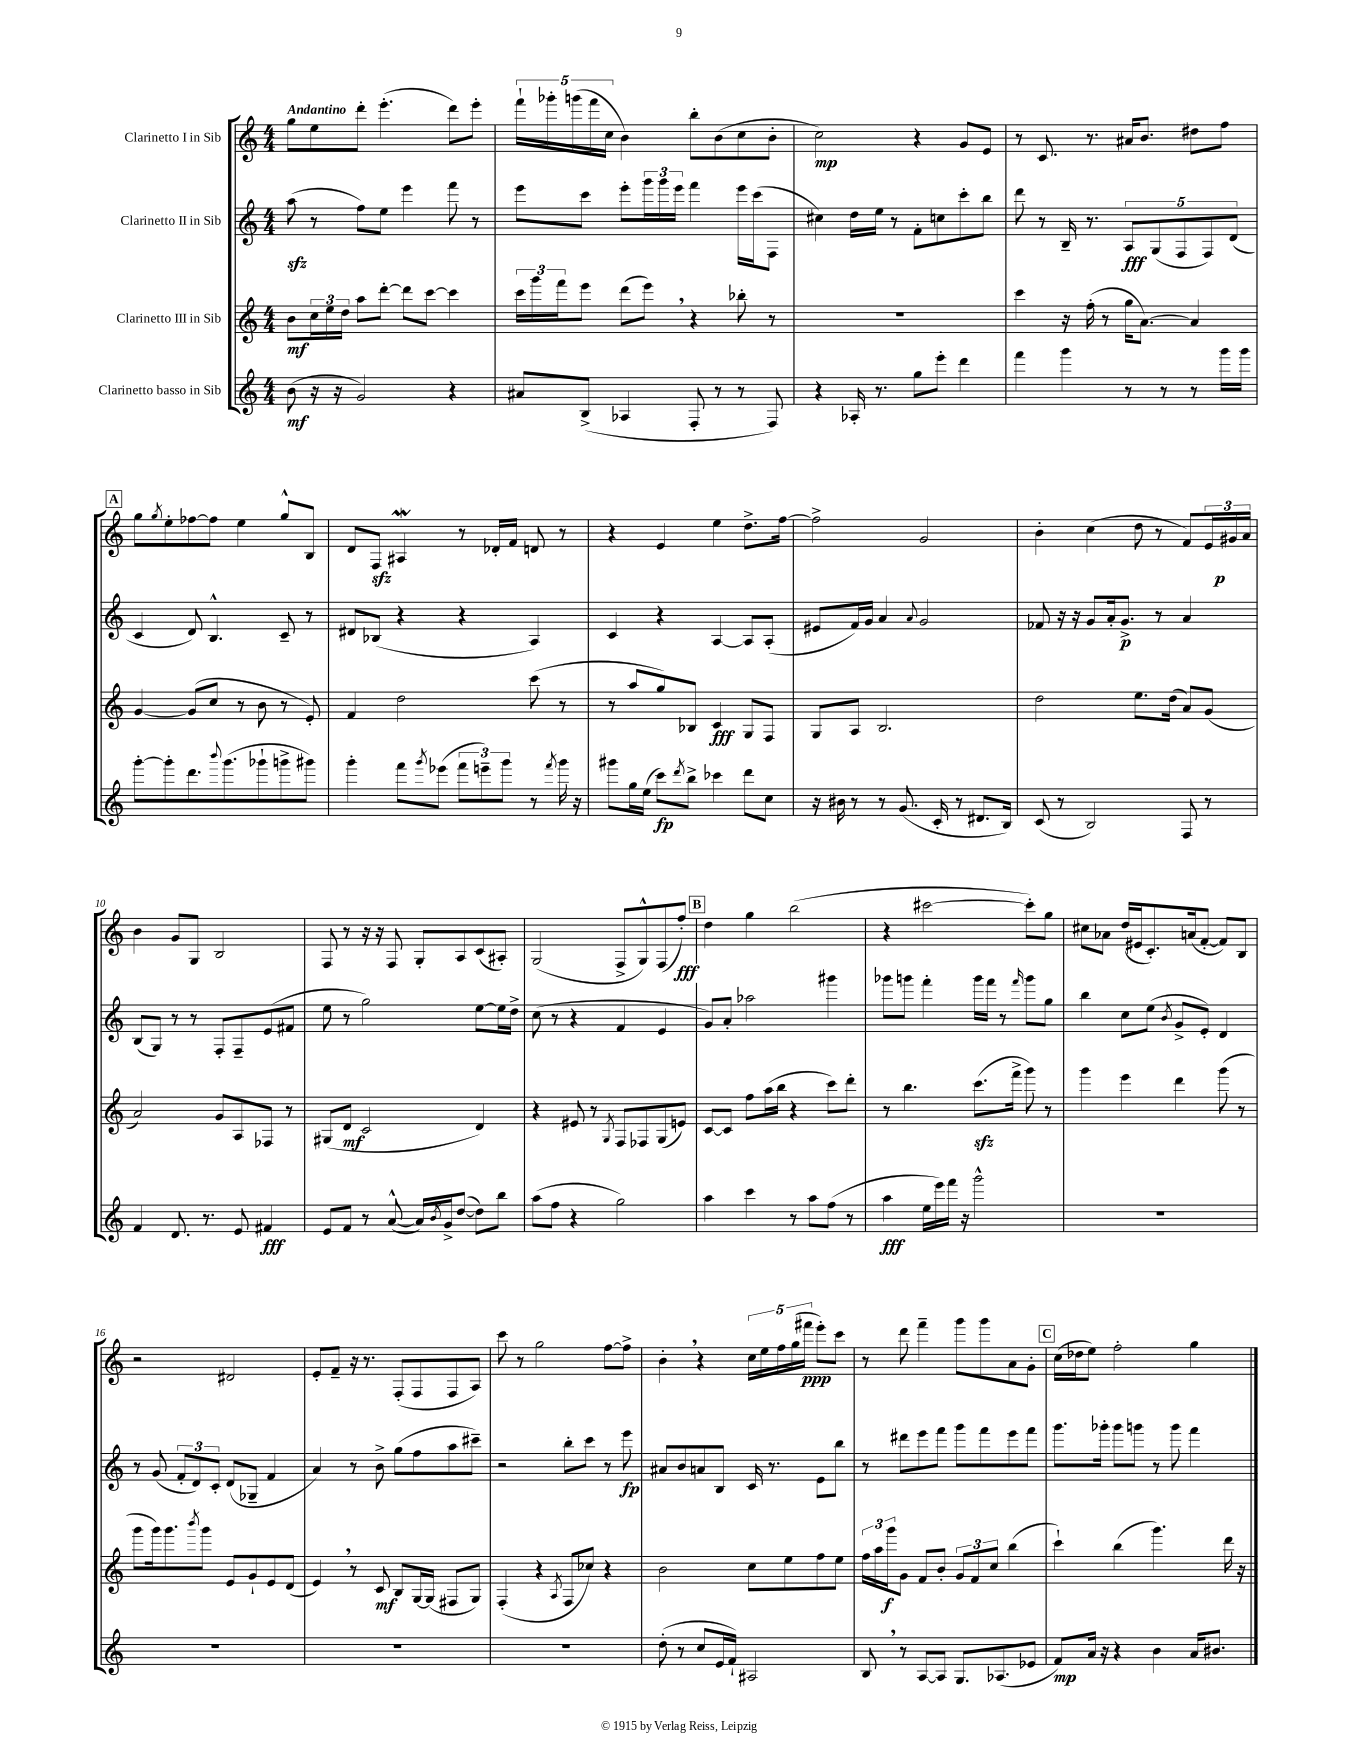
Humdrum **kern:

**kern	**dynam	**kern	**dynam	**kern	**dynam	**kern	**dynam
*part4	*part4	*part3	*part3	*part2	*part2	*part1	*part1
*staff4	*staff4	*staff3	*staff3	*staff2	*staff2	*staff1	*staff1
*I"Clarinetto basso in Sib	*	*I"Clarinetto III in Sib	*	*I"Clarinetto II in Sib	*	*I"Clarinetto I in Sib	*
*clefG2	*	*clefG2	*	*clefG2	*	*clefG2	*
*k[]	*	*k[]	*	*k[]	*	*k[]	*
*M4/4	*	*M4/4	*	*M4/4	*	*M4/4	*
=1	=1	=1	=1	=1	=1	=1	=1
!	!	!	!	!	!	!LO:TX:a:B:t=Andantino	!
(8b\	mf	8b\L	mf	(8aazz\	.	8gg\L	.
16r	.	24cc\L	.	8r	.	8ee\	.
.	.	24ee\	.	.	.	.	.
16r	.	.	.	.	.	.	.
.	.	24dd\JJ	.	.	.	.	.
2g/)	.	8aa\L	.	8ff\L)	.	8ddd'\J	.
.	.	[8ddd'\J	.	8ee\J	.	(4.eee'\	.
.	.	8ddd\L]	.	4eee\	.	.	.
.	.	[8ccc\J	.	.	.	.	.
4r	.	4ccc\]	.	8fff\	.	8ddd\L)	.
.	.	.	.	8r	.	8eee'\J	.
=2	=2	=2	=2	=2	=2	=2	=2
8a#X/L	.	24ccc\LL	.	8eee\L	.	20fff`\LL	.
.	.	24ggg\	.	.	.	.	.
.	.	.	.	.	.	20ggg-X'\	.
.	.	24fff\J	.	.	.	.	.
.	.	.	.	.	.	(20gggn\	.
(8B^/J	.	8eee\J	.	8ccc\J	.	.	.
.	.	.	.	.	.	20fff\	.
.	.	.	.	.	.	20cc\JJ	.
4A-X/	.	(8ddd\L	.	8eee'\L	.	4b\)	.
.	.	8eee,\J)	.	24ggg\L	.	.	.
.	.	.	.	24ggg\	.	.	.
.	.	.	.	24eee\JJ	.	.	.
8F'/	.	4r	.	4fff\	.	8bb'\L	.
8r	.	.	.	.	.	(8b\	.
8r	.	8bb-X'\	.	16eee\LL	.	8cc\	.
.	.	.	.	(16ccc\J	.	.	.
8F/)	.	8r	.	8F\J	.	8b'\J	.
=3	=3	=3	=3	=3	=3	=3	=3
4r	.	1r	.	4cc#X\)	.	2cc\)	mp
16A-X'/	.	.	.	16dd\LL	.	.	.
8.r	.	.	.	16ee\JJ	.	.	.
.	.	.	.	8r	.	.	.
8gg\L	.	.	.	8f'\L	.	4r	.
8eee'\J	.	.	.	8ccn\	.	.	.
4ddd\	.	.	.	8ccc'\	.	8g/L	.
.	.	.	.	8bb\J	.	8e/J	.
=4	=4	=4	=4	=4	=4	=4	=4
4fff\	.	4ccc\	.	8ddd\	.	8r	.
.	.	.	.	8r	.	8.c/	.
4ggg\	.	16r	.	16B~/	.	.	.
.	.	(16ff'\	.	8.r	.	8.r	.
.	.	8r	.	.	.	.	.
8r	.	16gg\KL	.	10A/L	fff	16a#X/KL	.
.	.	[8.a\J)	.	.	.	8.b/J	.
.	.	.	.	(10G/	.	.	.
8r	.	.	.	.	.	.	.
.	.	.	.	10F/	.	.	.
8r	.	4a/]	.	.	.	8dd#X\L	.
.	.	.	.	10F/)	.	.	.
16ggg\LL	.	.	.	.	.	8ff\J	.
.	.	.	.	(10d/J	.	.	.
16ggg\JJ	.	.	.	.	.	.	.
!!LO:LB:g=z
!!LO:REH:place=s1:t=A
=5	=5	=5	=5	=5	=5	=5	=5
[8ggg'\L	.	[4g/	.	4c/	.	8gg\L	.
.	.	.	.	.	.	8qgg/	.
8ggg'\]	.	.	.	.	.	8ee'\	.
8.ddd\	.	(8g/L]	.	8d/)	.	[8ff-X\	.
.	.	8cc/J	.	4.B^^/	.	8ff-\J]	.
8qqbbb/	.	.	.	.	.	.	.
(8.ggg\	.	.	.	.	.	.	.
.	.	8r	.	.	.	4ee\	.
8ggg-X`\	.	8b\	.	.	.	.	.
8gggn^\	.	8r	.	8c~/	.	8gg^^/L	.
8ggg#X\J)	.	8e'/)	.	8r	.	8B/J	.
=6	=6	=6	=6	=6	=6	=6	=6
4ggg'\	.	4f/	.	8d#X/L	.	8d/L	.
.	.	.	.	(8B-X/J	.	8Fzz/J	.
8fff\L	.	2dd\	.	4r	.	4A#XW/	.
8qggg/	.	.	.	.	.	.	.
(8eee-X\J	.	.	.	.	.	.	.
12fff\L	.	.	.	4r	.	8r	.
12eeen~\)	.	.	.	.	.	.	.
.	.	.	.	.	.	16d-X'/LL	.
12ggg\J	.	.	.	.	.	.	.
.	.	.	.	.	.	16f/JJ	.
8r	.	(8ccc\	.	4A/)	.	8dn/	.
8qfff/	.	.	.	.	.	.	.
16ggg\	.	8r	.	.	.	8r	.
16r	.	.	.	.	.	.	.
=7	=7	=7	=7	=7	=7	=7	=7
8ggg#X\L	.	8r	.	4c/	.	4r	.
16gg\L	.	8aa/L	.	.	.	.	.
(16ee\JJ	.	.	.	.	.	.	.
8ccc\L)	fp	8gg/)	.	4r	.	4e/	.
8qddd/	.	.	.	.	.	.	.
8bb^\J	.	8B-X/J	.	.	.	.	.
4ccc-X\	.	4c/	fff	[4A/	.	4ee\	.
8ddd\L	.	8G/L	.	8A/L]	.	8.dd^\L	.
8cc\J	.	8F/J	.	(8A'/J	.	.	.
.	.	.	.	.	.	[16ff\Jk	.
=8	=8	=8	=8	=8	=8	=8	=8
16r	.	8G/L	.	8e#X/L	.	2ff^\]	.
16b#X\	.	.	.	.	.	.	.
8r	.	8A/J	.	16f/L)	.	.	.
.	.	.	.	16g/JJ	.	.	.
8r	.	2.B/	.	4a/	.	.	.
(8.g/	.	.	.	.	.	.	.
.	.	.	.	8qqa/	.	.	.
.	.	.	.	2g/	.	2g/	.
16c'/	.	.	.	.	.	.	.
8r	.	.	.	.	.	.	.
8.d#X/L	.	.	.	.	.	.	.
16B/Jk)	.	.	.	.	.	.	.
=9	=9	=9	=9	=9	=9	=9	=9
(8c/	.	2dd\	.	8f-X/	.	4b'\	.
8r	.	.	.	16r	.	.	.
.	.	.	.	16r	.	.	.
2B/)	.	.	.	8g/L	.	(4cc\	.
.	.	.	.	16a'/k	.	.	.
.	.	.	.	8.g^/J	p	.	.
.	.	8.ee\L	.	.	.	8dd\	.
.	.	.	.	8r	.	8r	.
.	.	(16dd\Jk	.	.	.	.	.
8F/	.	8a/L)	.	4a/	.	8f/L)	.
8r	.	(8g/J	.	.	.	24e/L	.
.	.	.	.	.	.	24g#X/	p
.	.	.	.	.	.	24a/JJ	.
!!LO:LB:g=z
=10	=10	=10	=10	=10	=10	=10	=10
4f/	.	2a/)	.	(8B/L	.	4b\	.
.	.	.	.	8G/J)	.	.	.
8.d/	.	.	.	8r	.	8g/L	.
.	.	.	.	8r	.	8G/J	.
8.r	.	.	.	.	.	.	.
.	.	8g/L	.	8F'/L	.	2B/	.
8e/	.	8A/	.	8F~/	.	.	.
4f#X/	fff	8F-X/J	.	(8e/	.	.	.
.	.	8r	.	8f#X/J	.	.	.
=11	=11	=11	=11	=11	=11	=11	=11
8e/L	.	(8G#X/L	.	8ee\	.	8F/	.
8f/J	.	8d/J	mf	8r	.	8r	.
8r	.	2c/	.	2gg\)	.	16r	.
.	.	.	.	.	.	16r	.
([8a^^/	.	.	.	.	.	8F/	.
16a/LL])	.	.	.	.	.	8G'/L	.
8qb/	.	.	.	.	.	.	.
16g^/J	.	.	.	.	.	.	.
([8dd/J	.	.	.	.	.	8A/	.
8dd\L])	.	4d/)	.	[8ee\L	.	(8c/	.
8bb\J	.	.	.	16ee\L]	.	8A#X'/J)	.
.	.	.	.	16dd^\JJ	.	.	.
=12	=12	=12	=12	=12	=12	=12	=12
(8aa\L	.	4r	.	(8cc\	.	(2G/	.
8ff\J	.	.	.	8r	.	.	.
4r	.	8e#X/	.	4r	.	.	.
.	.	8r	.	.	.	.	.
.	.	8qG/	.	.	.	.	.
2gg\)	.	8F/L	.	4f/	.	8F^/L	.
.	.	8F-X/	.	.	.	8G^^/)	.
.	.	(8G/	.	4e/	.	(8F/	.
.	.	8en/J)	.	.	.	8ff'/J)	fff
!!LO:REH:place=s1:t=B
=13	=13	=13	=13	=13	=13	=13	=13
4aa\	.	[8c/L	.	8g/L)	.	4dd\	.
.	.	8c/J]	.	8a'/J	.	.	.
4ccc\	.	8ff\L	.	2aa-X\	.	4gg\	.
.	.	(16aa\L	.	.	.	.	.
.	.	16bb\JJ	.	.	.	.	.
8r	.	4r	.	.	.	(2bb\	.
8aa\L	.	.	.	.	.	.	.
(8ff\J	.	8ccc\L)	.	4ggg#X\	.	.	.
8r	.	8ddd'\J	.	.	.	.	.
=14	=14	=14	=14	=14	=14	=14	=14
4aa\	fff	8r	.	8ggg-X\L	.	4r	.
.	.	4.bb\	.	8gggn\J	.	.	.
16ee\LL	.	.	.	4fff'\	.	[2ccc#X\	.
16eee\)	.	.	.	.	.	.	.
16fff\JJ	.	.	.	.	.	.	.
16r	.	.	.	.	.	.	.
2ggg^^\	.	(8.ccczz\L	.	16ggg\LL	.	.	.
.	.	.	.	16fff\JJ	.	.	.
.	.	.	.	8r	.	.	.
.	.	16fff^\Jk	.	.	.	.	.
.	.	.	.	16qqfff/	.	.	.
.	.	8ggg\)	.	8ggg\L	.	8ccc#'\L])	.
.	.	8r	.	8gg\J	.	8gg\J	.
=15	=15	=15	=15	=15	=15	=15	=15
1r	.	4ggg\	.	4bb\	.	8cc#X\L	.
.	.	.	.	.	.	8a-X\J	.
.	.	4eee\	.	8cc\L	.	(16dd/LL	.
.	.	.	.	.	.	16e#X/J	.
.	.	.	.	(8ee\J	.	8.c'/)	.
.	.	.	.	8qb/	.	.	.
.	.	4ddd\	.	8g^/L	.	.	.
.	.	.	.	.	.	(16an/k	.
.	.	.	.	8e'/J)	.	[8f'/J	.
.	.	(8ggg\	.	4d/	.	8f/L])	.
.	.	8r	.	.	.	8B/J	.
!!LO:LB:g=z
=16	=16	=16	=16	=16	=16	=16	=16
1r	.	8ggg\L	.	8r	.	2r	.
.	.	16ggg\k)	.	(8g/	.	.	.
.	.	8.ggg\	.	.	.	.	.
.	.	.	.	12f'/L	.	.	.
.	.	.	.	12d/)	.	.	.
.	.	8qbbb/	.	.	.	.	.
.	.	8ggg\J	.	.	.	.	.
.	.	.	.	12c'/J	.	.	.
.	.	8e/L	.	(8d/L	.	2d#X/	.
.	.	8g`/	.	8G-X~/J	.	.	.
.	.	8e/	.	4f/	.	.	.
.	.	(8d/J	.	.	.	.	.
=17	=17	=17	=17	=17	=17	=17	=17
1r	.	4e,/)	.	4a/)	.	8e'/L	.
.	.	.	.	.	.	8f~/J	.
.	.	8r	.	8r	.	16r	.
.	.	.	.	.	.	8.r	.
.	.	8c/	mf	8b^\	.	.	.
.	.	8B/L	.	(8gg\L	.	(8F'/L	.
.	.	[16G/L	.	8ff\	.	8F/	.
.	.	(16G/JJ]	.	.	.	.	.
.	.	8F#X/L	.	8aa\	.	8F/	.
.	.	8G/J)	.	8ccc#X~\J)	.	8A/J)	.
=18	=18	=18	=18	=18	=18	=18	=18
1r	.	(4F'/	.	2r	.	8ccc\	.
.	.	.	.	.	.	8r	.
.	.	4r	.	.	.	2gg\	.
.	.	8qA/	.	.	.	.	.
.	.	8F/L	.	8bb'\L	.	.	.
.	.	8cc-X/J)	.	8ccc\J	.	.	.
.	.	4r	.	8r	.	[8ff\L	.
.	.	.	.	8eee\	fp	8ff^\J]	.
=19	=19	=19	=19	=19	=19	=19	=19
(8dd'\	.	2b\	.	8a#X/L	.	4b',\	.
8r	.	.	.	8b/	.	.	.
8cc/L	.	.	.	8an/	.	4r	.
16e/L	.	.	.	8B/J	.	.	.
16f`/JJ)	.	.	.	.	.	.	.
2A#X/	.	8cc\L	.	16c/	.	20cc\LL	.
.	.	.	.	.	.	20ee\	.
.	.	.	.	8.r	.	.	.
.	.	.	.	.	.	20ff\	.
.	.	8ee\	.	.	.	.	.
.	.	.	.	.	.	(20gg\	.
.	.	.	.	.	.	20fff#X\JJ	ppp
.	.	8ff\	.	8e\L	.	8eee'\L)	.
.	.	8ee\J	.	8bb\J	.	8ccc\J	.
=20	=20	=20	=20	=20	=20	=20	=20
8B,/	.	24ff\LL	.	8r	.	8r	.
.	.	24aa\	.	.	.	.	.
.	.	24ggg\J	f	.	.	.	.
8r	.	8g\J	.	8ddd#X\L	.	8ddd\	.
[8A/L	.	8f/L	.	8eee\	.	4fff~\	.
8A/J]	.	8b'/J	.	8fff\J	.	.	.
8.G/L	.	12g/L	.	8ggg\L	.	8ggg\L	.
.	.	12f/	.	.	.	.	.
.	.	.	.	8fff\	.	8ggg\	.
.	.	12cc/J	.	.	.	.	.
(8.A-X/	.	.	.	.	.	.	.
.	.	(4bb\	.	8eee\	.	8a\	.
8e-X/J	.	.	.	8fff\J	.	8g'\J	.
!!LO:REH:place=s1:t=C
=21	=21	=21	=21	=21	=21	=21	=21
8f/L)	mp	4ccc`\)	.	8.ggg\L	.	(16cc\LL	.
.	.	.	.	.	.	16dd-X\J	.
16a/Jk	.	.	.	.	.	8ee\J)	.
16r	.	.	.	16ggg-X'\Jk	.	.	.
4r	.	(4bb\	.	8ggg-\L	.	2ff'\	.
.	.	.	.	8gggn\J	.	.	.
4b\	.	4.ggg\)	.	8r	.	.	.
.	.	.	.	8ggg\	.	.	.
16a/KL	.	.	.	4fff\	.	4gg\	.
8.b#X/J	.	.	.	.	.	.	.
.	.	16ddd\	.	.	.	.	.
.	.	16r	.	.	.	.	.
==	==	==	==	==	==	==	==
*-	*-	*-	*-	*-	*-	*-	*-
